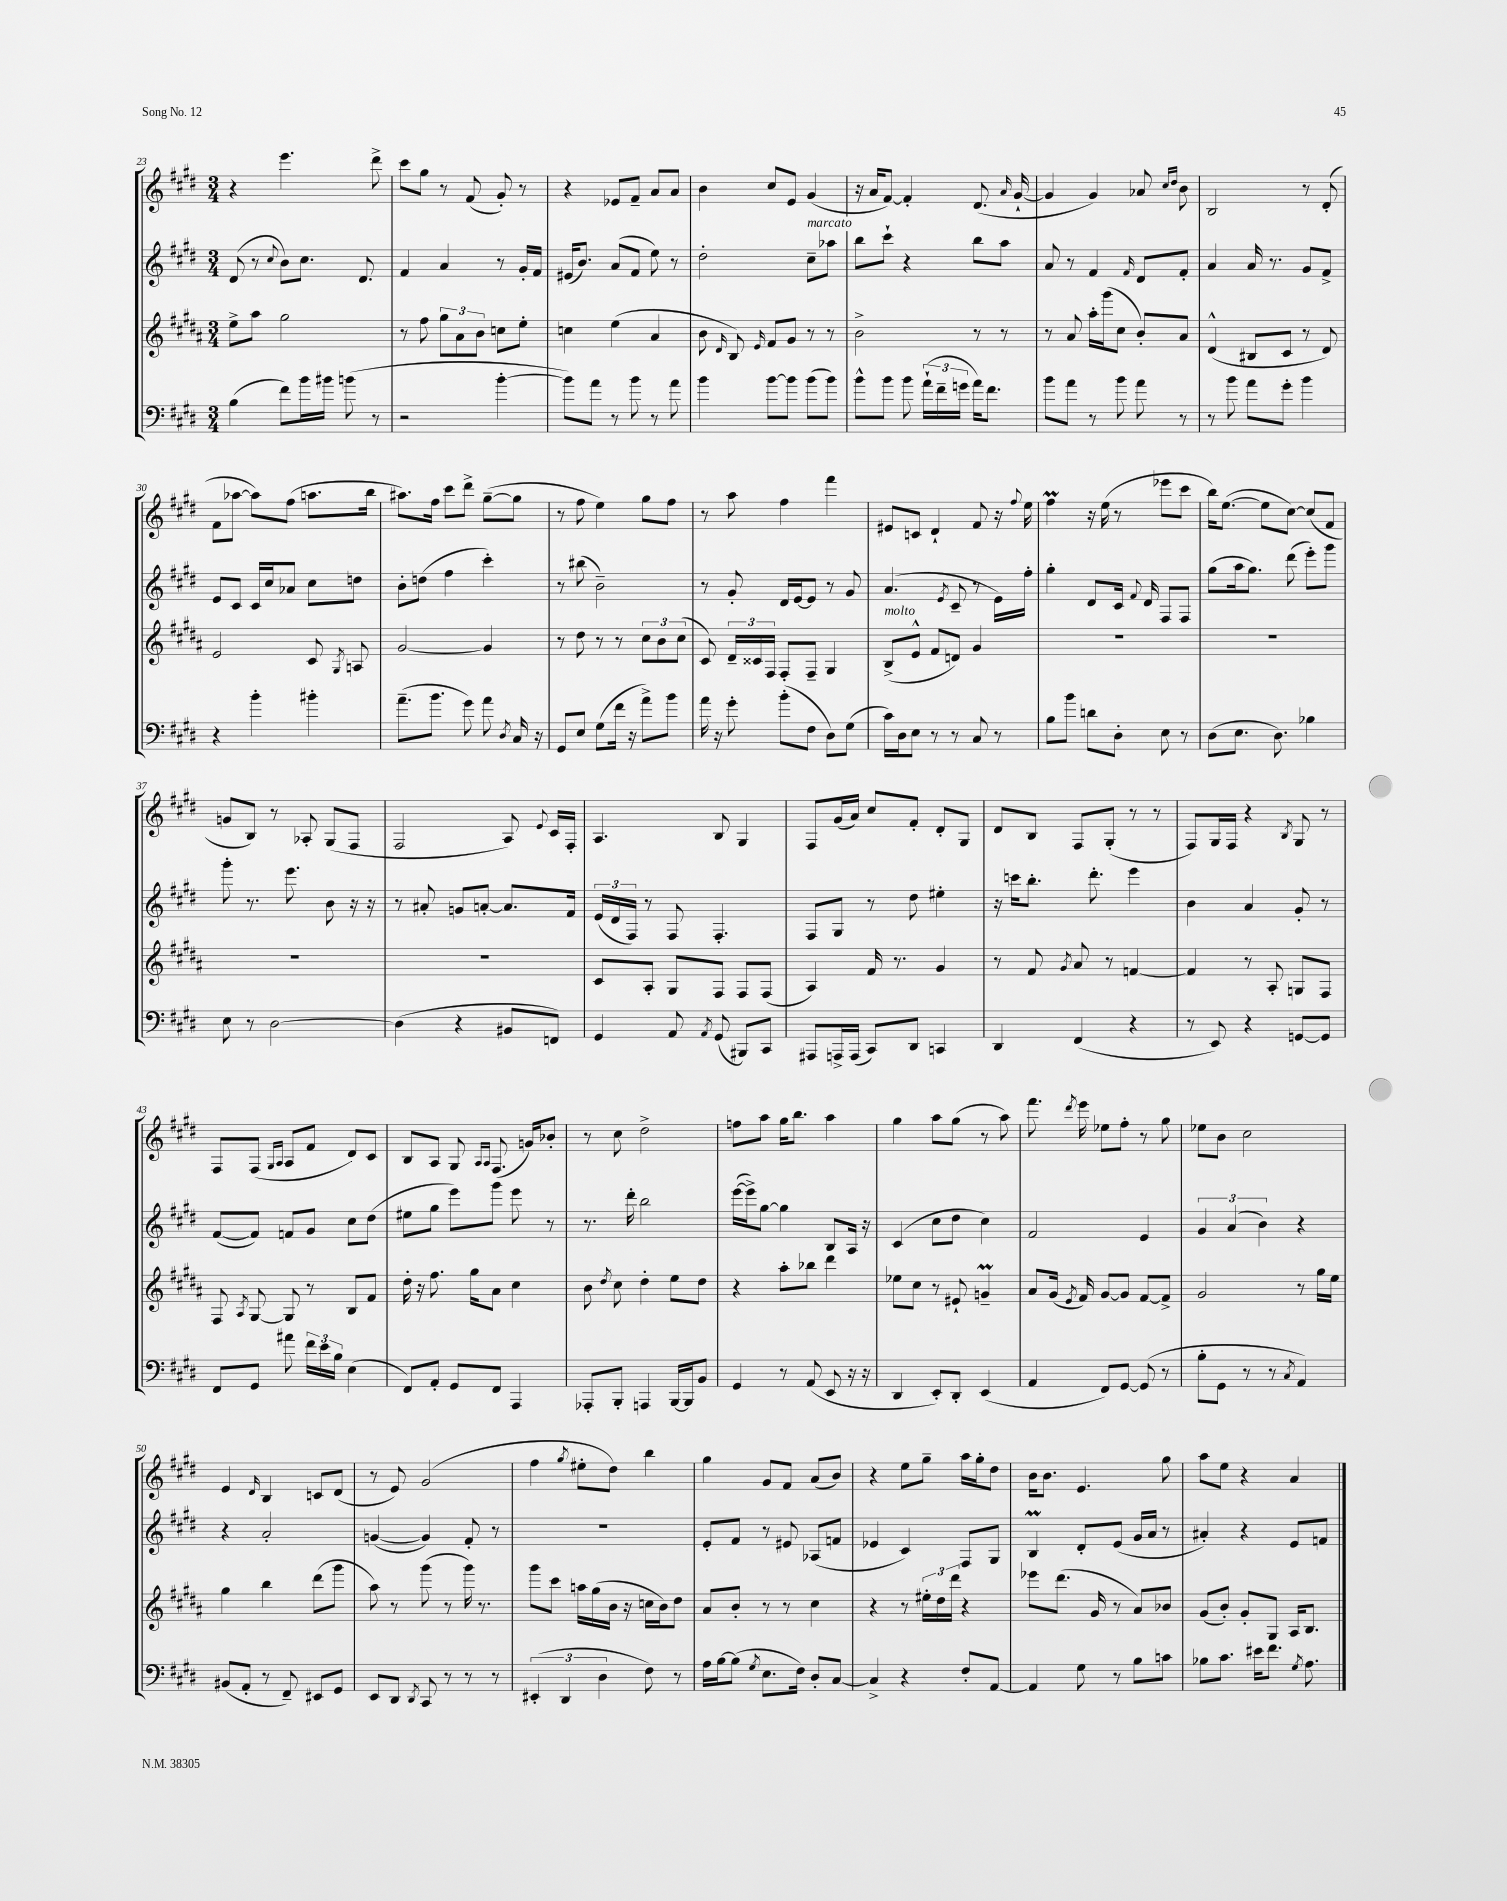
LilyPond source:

<<
\new StaffGroup <<
\new Staff = "s0" {
    \clef treble \key e \major \numericTimeSignature \time 3/4
    \autoBeamOff r4 e'''4. dis'''8-> |
    cis'''8[ gis''8] r8 fis'8( gis'8-.) r8 |
    r4 ees'8[ fis'8]-- a'8[ a'8] |
    b'4 cis''8[ e'8] gis'4( |
    r16 a'16[ fis'8]~) fis'4-. dis'8.( \grace { a'16 } gis'16~-! |
    gis'4 gis'4) aes'8 \grace { cis''16[ dis''16] } b'8 |
    b2 r8 dis'8-.( |
    fis'8[ aes''8]~ aes''8[) fis''8]( a''8.[ b''16] |
    ais''8.[) fis''16] cis'''8[ dis'''8]-> gis''8[~--( gis''8] |
    r8 fis''8 e''4) gis''8[ fis''8] |
    r8 a''8 fis''4 fis'''4 |
    eis'8[ c'8] dis'4-! fis'8 r16 \appoggiatura { fis''8 } e''16 |
    fis''4\prall r16 e''16( r8 ees'''8[ cis'''8] |
    b''16[) e''8.]~( e''8[ cis''8]~) cis''8[( fis'8] |
    g'8[ b8]) r8 aes8-. gis8[( fis8] |
    fis2 a8) \appoggiatura { e'8 } cis'16[ fis16]-. |
    a4. b8 gis4 |
    fis8[ gis'16( a'16]) cis''8[ fis'8]-. dis'8[-. gis8] |
    dis'8[ b8] fis8[ gis8]-.( r8 r8 |
    fis8[) gis16 fis16] r4 \acciaccatura { b8 } gis8 r8 |
    fis8[ fis8]( \grace { gis16[ a16] } a8[ fis'8] dis'8[) cis'8] |
    b8[ a8] gis8 \grace { a16[ a16] } fis8.( g'16[) bes'8]-. |
    r8 cis''8 dis''2-> |
    f''8[ a''8] gis''16[ b''8.] a''4 |
    gis''4 a''8[ gis''8]( r8 a''8) |
    fis'''8. \acciaccatura { dis'''8 } e'''16 ees''8[ fis''8]-. r8 gis''8 |
    ees''8[ b'8] cis''2 |
    e'4 \grace { dis'16 } b4 c'8[ dis'8]( |
    r8 e'8) gis'2( |
    fis''4 \acciaccatura { gis''8 } eis''8[-. dis''8]) b''4 |
    gis''4 gis'8[ fis'8] a'8[( b'8]) |
    r4 e''8[ gis''8]-- a''16[ gis''16-. dis''8] |
    b'16[ b'8.] e'4. gis''8 |
    a''8[ e''8] r4 a'4 \bar "|." |
}
\new Staff = "s1" {
    \clef treble \key e \major \numericTimeSignature \time 3/4
    \autoBeamOff dis'8( r8 \appoggiatura { cis''8 } b'8[) cis''8.] dis'8. |
    fis'4 a'4 r8 gis'16[-. fis'16] |
    eis'16[( b'8.]) a'8[( fis'8] e''8) r8 |
    dis''2-. cis''8[--^\markup { \italic "marcato" } aes''8] |
    b''8[ cis'''8]-! r4 b''8[ a''8] |
    a'8 r8 fis'4 \grace { fis'16 } dis'8[ fis'8]-. |
    a'4 a'16 r8. gis'8[ fis'8]-> |
    e'8[ cis'8] cis'16[ cis''16 aes'8] cis''8[ d''8] |
    b'8[-. d''8]( fis''4 cis'''4-.) |
    r8 bis''8( b'2--) |
    r8 gis'8-. dis'16[ e'16~ e'8] r8 gis'8 |
    a'4.( \acciaccatura { e'8 } cis'8-- r8 e'16[) fis''16]-. |
    gis''4-. dis'8[ cis'16] \appoggiatura { fis'8 } dis'16 fis8[ fis8] |
    gis''8[( a''16 gis''8.]) dis'''8( e'''8[-.) gis'''8] |
    gis'''8-. r8. e'''8. b'8 r16 r16 |
    r8 ais'8-. g'8[ a'8]~-. a'8.[ fis'16] |
    \tuplet 3/2 { e'16[( dis'16 fis16]) } r8 fis8 fis4.-. |
    fis8[ gis8] r8 dis''8 eis''4-. |
    r16 c'''16[ b''8.]-. dis'''8.-. e'''4 |
    b'4 a'4 gis'8-. r8 |
    fis'8[~( fis'8]) f'8[ gis'8] cis''8[ dis''8]( |
    eis''8[ gis''8] e'''8[) gis'''8] e'''8 r8 |
    r8. dis'''16-. b''2 |
    e'''16[~( e'''16->) gis''8]~ gis''4 b8[ a16] r16 |
    cis'4( cis''8[ dis''8] cis''4) |
    fis'2 e'4 |
    \tuplet 3/2 { gis'4 a'4( b'4) } r4 |
    r4 a'2-. |
    g'4~( g'4) fis'8-. r8 |
    R2. |
    e'8[-. fis'8] r8 eis'8 aes8[( f'8] |
    ees'4 cis'4) fis8[ gis8] |
    b4\prall dis'8[-. e'8]( gis'16[ a'16] r8 |
    ais'4-.) r4 e'8[ f'8] \bar "|." |
}
\new Staff = "s2" {
    \clef treble \key b \major \numericTimeSignature \time 3/4
    \autoBeamOff e''8[-> ais''8] gis''2 |
    r8 fis''8 \tuplet 3/2 { gis''8[ ais'8 b'8] } c''8[ e''8]-. |
    c''4 e''4( ais'4 |
    b'8 \grace { dis'16 } b8) \grace { e'16 } fis'8[ gis'8] r8 r8 |
    b'2-> r8 r8 |
    r8 ais'8 ais''16[-. gis'''16( cis''8] b'8[-.) ais'8] |
    dis'4-^( bis8[ cis'8] r8 dis'8) |
    e'2 cis'8 \acciaccatura { gis8 } a8 |
    gis'2~ gis'4 |
    r8 dis''8 r8 r8 \tuplet 3/2 { cis''8[ b'8 cis''8]( } |
    cis'8) \tuplet 3/2 { dis'16[-- cisis'16 fis16] } fis8[-. fis8]-- gis4 |
    b8[->^\markup { \italic "molto" }( e'8]-^ fis'8[ d'8]) gis'4 |
    R2. |
    R2. |
    R2. |
    R2. |
    cis'8[ ais8]-. gis8[ fis8] fis8[ fis8]( |
    ais4) fis'16 r8. gis'4 |
    r8 fis'8 \acciaccatura { gis'8 } ais'8 r8 f'4~ |
    f'4 r8 ais8-. g8[ fis8] |
    fis8 \acciaccatura { ais8 } gis8~ gis8 r8 b8[ fis'8] |
    dis''16-. r16 fis''8. gis''16[ ais'8] cis''4 |
    b'8 \acciaccatura { dis''8 } cis''8 dis''4-. e''8[ dis''8] |
    r4 ais''8[-. bes''8] dis'''4 |
    ees''8[ cis''8] r8 eis'8-! g'4--\prall |
    ais'8[ gis'16]( \acciaccatura { e'8 } fis'16) gis'8[~ gis'8] fis'8[~ fis'8]-> |
    gis'2 r8 gis''16[ e''16] |
    gis''4 b''4 dis'''8[( gis'''8] |
    ais''8) r8 gis'''8( r8 gis'''16) r8. |
    gis'''8[ cis'''8] a''16[ gis''16( b'16] r16 c''16[ b'16) dis''8] |
    ais'8[ b'8]-. r8 r8 cis''4 |
    r4 r8 \tuplet 3/2 { eis''16[-. dis''16 dis'''16] } r4 |
    ees'''8[ dis'''8.]( gis'16 r8 ais'8[) bes'8] |
    gis'8[( b'8]-.) gis'8[-. gis8] ais16[ b8.] \bar "|." |
}
\new Staff = "s3" {
    \clef bass \key e \major \numericTimeSignature \time 3/4
    \autoBeamOff b4( fis'8[) b'16 bis'16] b'8( r8 |
    r2 b'4~-. |
    b'8[) a'8] r8 b'8 r8 a'8 |
    b'4 b'8[~ b'8] b'8[( b'8]) |
    b'8[-^ b'8] b'8 \tuplet 3/2 { a'16[-!( fis'16-- g'16] } a'16[) fis'8.] |
    b'8[ a'8] r8 b'8 a'8 r8 |
    r8 b'8 a'8[ gis'8]-. b'4 |
    r4 b'4-. bis'4-. |
    a'8.[--( b'8.] gis'8) a'8 \acciaccatura { dis8 } cis16 r16 |
    gis,8[ e8] gis8[( fis'16] r16 a'8[->) b'8] |
    a'16 r16 gis'8-. b'8[-.( fis8] dis8[) gis8]( |
    cis'16[) dis16 e8] r8 r8 cis8 r8 |
    b8[ b'8] d'8[ dis8]-. e8 r8 |
    dis8[( e8.] dis8.) bes4 |
    e8 r8 dis2~ |
    dis4( r4 bis,8[ f,8]) |
    gis,4 a,8 \acciaccatura { a,8 } gis,8( bis,,8[) cis,8] |
    ais,,8[ a,,16-> a,,16]( cis,8[) dis,8] c,4 |
    dis,4 fis,4( r4 |
    r8 e,8) r4 g,8[~ g,8] |
    fis,8[ gis,8] ais'8 \tuplet 3/2 { fis'16[ e'16 b16] } e4( |
    fis,8[) a,8]-. gis,8[ fis,8] a,,4 |
    aes,,8[-. b,,8]-. a,,4 b,,16[~ b,,16 b,8] |
    gis,4 r8 a,8( e,8 r16 r16 |
    dis,4 e,8[-.) dis,8]-. e,4( |
    a,4 fis,8[) gis,8]~ gis,8( r8 |
    b8[-. gis,8] r8 r8 \acciaccatura { cis8 } a,4) |
    bis,8[( a,8]-. r8 fis,8--) eis,8[ gis,8] |
    e,8[ dis,8] \acciaccatura { dis,8 } cis,8 r8 r8 r8 |
    \tuplet 3/2 { eis,4-.( dis,4 dis4 } fis8) r8 |
    a16[ b16~ b8]( \acciaccatura { gis8 } e8.[ fis16]) dis8[-. cis8]~ |
    cis4-> r4 fis8[-. a,8]~ |
    a,4 gis8 r8 b8[ c'8] |
    bes8[ cis'8.] eis'16[ fis'8.] \acciaccatura { gis8 } a8. \bar "|." |
}
>>
>>
\layout { \context { \Score currentBarNumber = #23 } }
